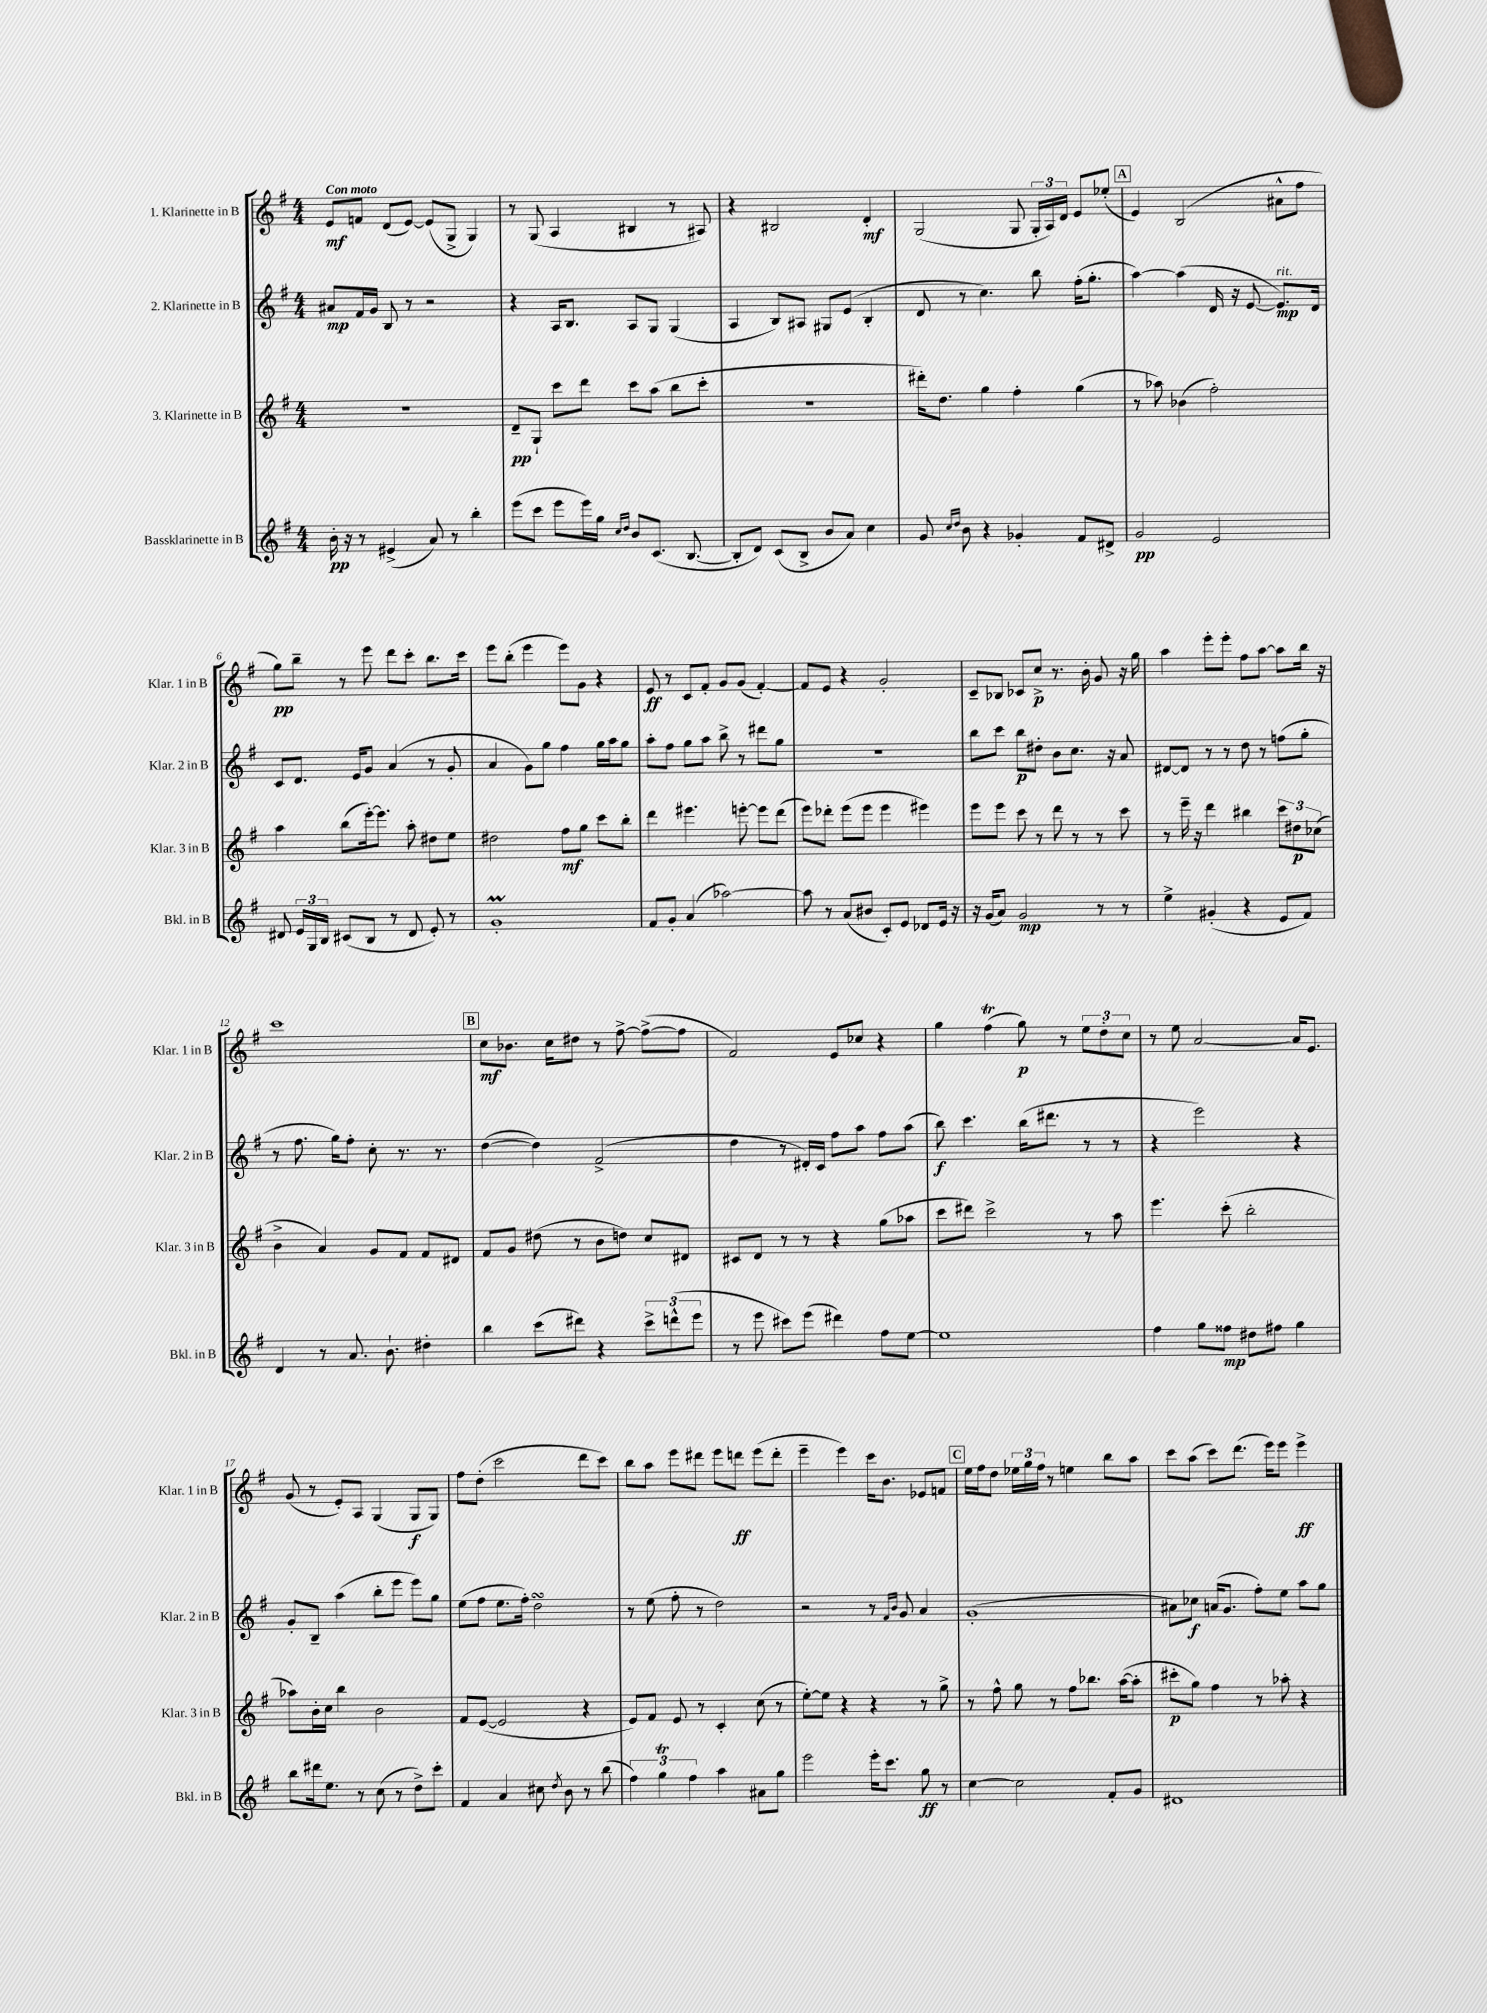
<<
\new StaffGroup <<
\new Staff = "s0" \with { instrumentName = "1. Klarinette in B" shortInstrumentName = "Klar. 1 in B" } {
    \clef treble \key g \major \numericTimeSignature \time 4/4 \tempo "Con moto"
    \autoBeamOff e'8[\mf f'8] d'8[( e'8]~) e'8[( g8]-> g4) |
    r8 g8( a4 bis4 r8 ais8) |
    r4 bis2 d'4-.\mf |
    g2( g8 \tuplet 3/2 { g16[-. a16) d'16] } e'8[ ees''8]-.( |
    \mark \markup { \box "A" } e'4) b2( ais'8[-^ fis''8] |
    g''8[\pp) b''8]-- r8 e'''8 d'''8[ c'''8]-. b''8.[ c'''16] |
    e'''8[ b''8]-.( e'''4 e'''8[) g'8] r4 |
    e'8\ff r8 c'8[ fis'8]-. g'8[ g'8]( fis'4~-.) |
    fis'8[ e'8] r4 g'2-. |
    c'8[-- bes8] ces'8[ c''8]->\p r8. b'16-. g'8 r16 g''16 |
    a''4 e'''8[-. e'''8]-. fis''8[ a''8]~ a''8[ b''16] r16 |
    c'''1 |
    \mark \markup { \box "B" } c''8[\mf bes'8.] c''16[ dis''8] r8 fis''8~-> fis''8[~->( fis''8] |
    fis'2) e'8[ ces''8] r4 |
    g''4 fis''4\trill( g''8\p) r8 \tuplet 3/2 { e''8[ d''8-. c''8] } |
    r8 e''8 a'2~ a'16[ e'8.] |
    g'8( r8 e'8[-.) a8] g4( g8[\f g8]) |
    fis''8[ d''8]-.( c'''2 d'''8[ c'''8]) |
    b''8[ a''8] e'''8[ dis'''8] e'''8[ d'''8]\ff e'''8[( d'''8]-. |
    e'''4-- e'''4) c'''16[ b'8.] ees'8[ f'8] |
    \mark \markup { \box "C" } e''16[ fis''16 d''8] \tuplet 3/2 { ees''16[ g''16 fis''16] } r8 e''4 b''8[ a''8] |
    c'''8[ a''8]( c'''8[) d'''8.]( e'''16[) e'''8] e'''4->\ff \bar "|." |
}
\new Staff = "s1" \with { instrumentName = "2. Klarinette in B" shortInstrumentName = "Klar. 2 in B" } {
    \clef treble \key g \major \numericTimeSignature \time 4/4
    \autoBeamOff ais'8[\mp fis'16 g'16] b8 r8 r2 |
    r4 a16[ b8.] a8[ g8] g4( |
    a4 b8[) ais8] gis8[ e'8]( b4-. |
    d'8 r8 c''4.) b''8 fis''16[-.( g''8.]-. |
    \mark \markup { \box "A" } a''4~) a''4( d'16 r16 e'8~ e'8.[\mp^\markup { \italic "rit." }) d'16] |
    c'8[ d'8.] e'16[ g'8] a'4( r8 g'8-. |
    a'4 g'8[) g''8] fis''4 g''16[ a''16 g''8] |
    a''8[-. fis''8] g''8[ a''8] b''8-> r8 dis'''8[ g''8] |
    R1 |
    b''8[ c'''8] b''8[\p dis''8]-. b'8[ c''8.] r16 a'8 |
    dis'8[~ dis'8] r8 r8 d''8 r8 f''8[( g''8]-. |
    r8 fis''8. g''16[) fis''8]-. c''8-. r8. r8. |
    \mark \markup { \box "B" } d''4~( d''4) fis'2->( |
    d''4 r8 dis'16[-.) c'16] fis''8[ a''8] fis''8[ a''8]( |
    b''8\f) c'''4. b''16[( dis'''8.] r8 r8 |
    r4 e'''2) r4 |
    g'8[-. b8]-- a''4( b''8[-. e'''8] e'''8[) g''8] |
    e''8[( fis''8] e''8.[ fis''16]-.) d''2\turn |
    r8 e''8( fis''8-. r8 d''2) |
    r2 r8 \grace { fis'16[ b'16] } g'8 a'4 |
    \mark \markup { \box "C" } g'1-.( |
    ais'8[) ces''8]\f a'16[( g'8.] fis''8[-.) e''8] a''8[ g''8] \bar "|." |
}
\new Staff = "s2" \with { instrumentName = "3. Klarinette in B" shortInstrumentName = "Klar. 3 in B" } {
    \clef treble \key g \major \numericTimeSignature \time 4/4
    \autoBeamOff R1 |
    d'8[--\pp g8]-! c'''8[ d'''8] c'''8[ a''8]( b''8[ c'''8]-. |
    r1 |
    dis'''16[-.) d''8.] g''4 fis''4-. g''4( |
    \mark \markup { \box "A" } r8 aes''8) bes'4( fis''2-.) |
    a''4 b''8[( e'''16~-.) e'''8.] a''8-. dis''8[ e''8] |
    dis''2 fis''8[\mf g''8] c'''8[ b''8]-. |
    d'''4 eis'''4. e'''8~-. e'''8[ d'''8]( |
    e'''8[) des'''8]-. e'''8[( e'''8] e'''4 eis'''4) |
    e'''8[ e'''8] c'''8 r8 d'''8 r8 r8 c'''8 |
    r8 e'''16-- r16 d'''4 bis''4 \tuplet 3/2 { c'''8[ dis''8\p ces''8]( } |
    b'4-> a'4) g'8[ fis'8] fis'8[ dis'8] |
    \mark \markup { \box "B" } fis'8[ g'8] dis''8( r8 b'8[ d''8]) c''8[ dis'8] |
    cis'8[ d'8] r8 r8 r4 g''8[( aes''8] |
    c'''8[ dis'''8]) c'''2-> r8 a''8 |
    e'''4. c'''8-.( b''2-. |
    aes''8[) b'16-. c''16] b''4 b'2 |
    fis'8[ e'8]~( e'2 r4 |
    e'8[) fis'8] e'8 r8 c'4-. c''8( r8 |
    e''8[~-.) e''8] r4 r4 r8 g''8-> |
    \mark \markup { \box "C" } r8 fis''8-^ g''8 r8 fis''8[ bes''8.] a''16[~( a''8]-. |
    cis'''8[-.\p g''8]) fis''4 r8 aes''8-. r4 \bar "|." |
}
\new Staff = "s3" \with { instrumentName = "Bassklarinette in B" shortInstrumentName = "Bkl. in B" } {
    \clef treble \key g \major \numericTimeSignature \time 4/4
    \autoBeamOff b'16-.\pp r16 r8 eis'4->( a'8) r8 b''4-. |
    e'''8[( c'''8] e'''8[ e'''16) g''16] \grace { c''16[ d''16] } b'8[ c'8.]( b8.~ |
    b8[-. d'8]) c'8[( b8]-> b'8[ a'8]) c''4 |
    g'8 \grace { c''16[ d''16] } b'8 r4 ges'4-. fis'8[ dis'8]-> |
    \mark \markup { \box "A" } g'2\pp e'2 |
    dis'8 \tuplet 3/2 { e'16[ g16 b16] } cis'8[( b8] r8 dis'8 e'8-.) r8 |
    g'1-.\prall |
    fis'8[ g'8]-. a'4( aes''2~) |
    aes''8 r8 a'8[( bis'8] c'8[-.) e'8] des'8[ e'16] r16 |
    r16 g'16[( a'8]) g'2\mp r8 r8 |
    e''4-> gis'4-.( r4 e'8[ fis'8]) |
    d'4 r8 a'8. b'8.-! dis''4-. |
    \mark \markup { \box "B" } b''4 c'''8[( dis'''8]) r4 \tuplet 3/2 { c'''8[-> d'''8-^( e'''8] } |
    r8 e'''8 cis'''8[) e'''8]( dis'''4) fis''8[ e''8]~ |
    e''1 |
    fis''4 g''8[ fisis''8]\mp dis''8[ fis''8] g''4 |
    b''8[ dis'''16 e''8.] r8 c''8( r8 d''8[->) c'''8]-. |
    fis'4 a'4 cis''8 \acciaccatura { d''8 } b'8 r8 b''8( |
    \tuplet 3/2 { fis''4) g''4\trill fis''4 } a''4 ais'8[ g''8] |
    e'''2 e'''16[-. c'''8.] g''8\ff r8 |
    \mark \markup { \box "C" } c''4~ c''2 fis'8[-. g'8] |
    dis'1 \bar "|." |
}
>>
>>
